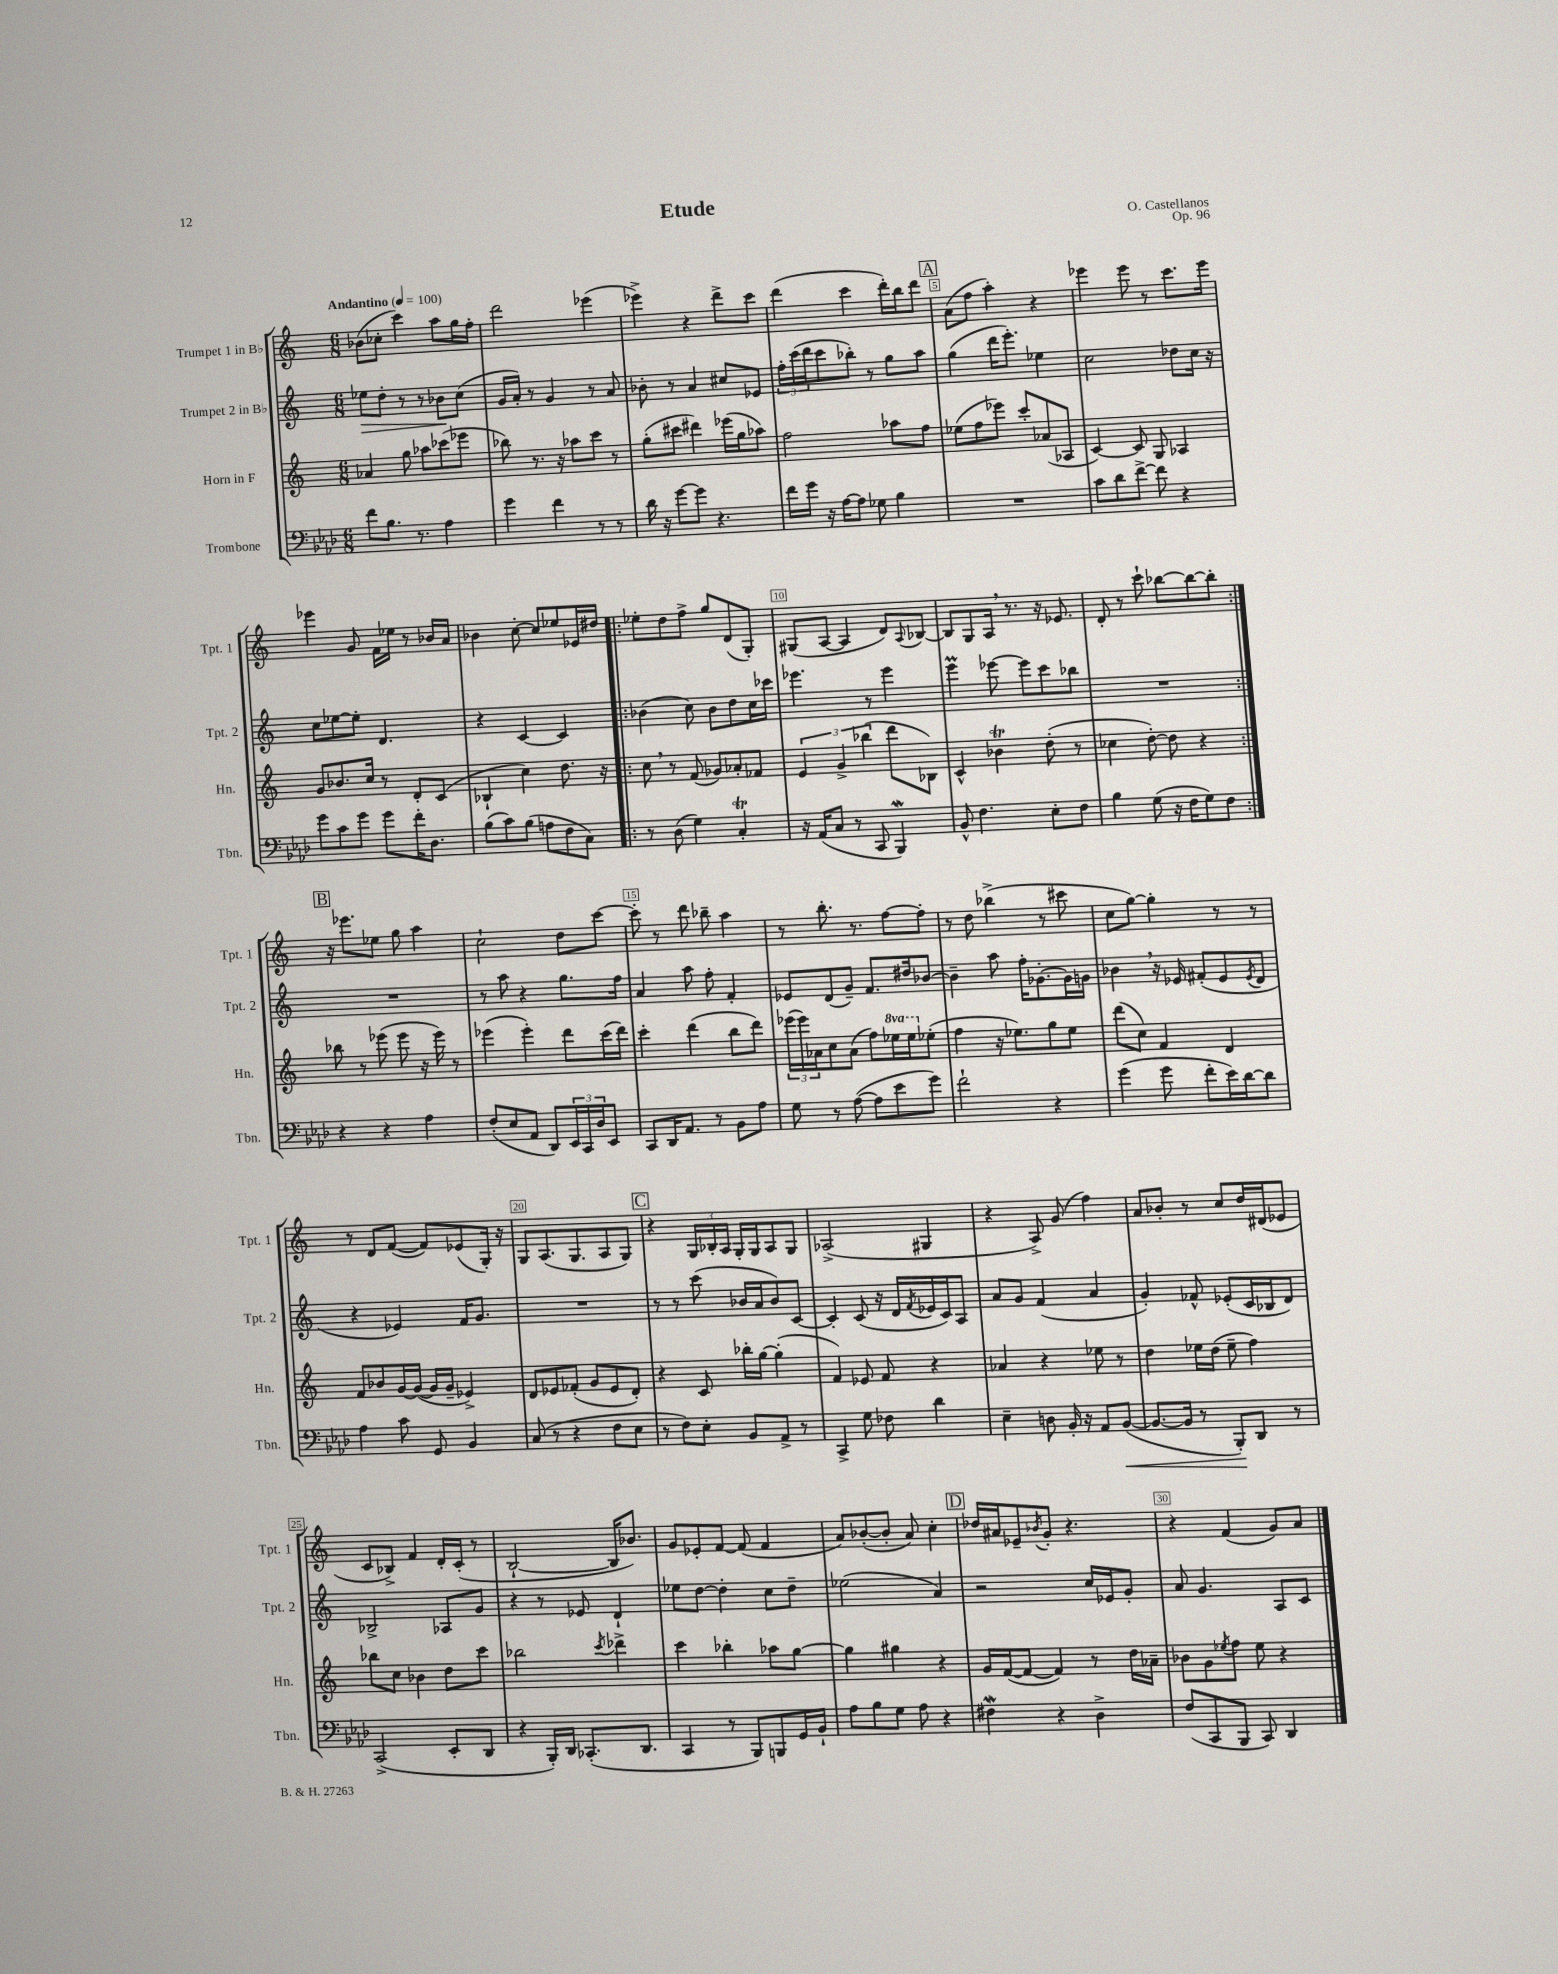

**kern	**kern	**kern	**kern
*staff4	*staff3	*staff2	*staff1
*clefF4	*clefG2	*clefG2	*clefG2
*k[b-e-a-d-]	*k[]	*k[]	*k[]
*M6/8	*M6/8	*M6/8	*M6/8
*MM100	*MM100	*MM100	*MM100
8f\L	4a-/	8ee-\L	(8b-\L
8.B-\J	.	8dd'\J	8cc-'\J
.	8gg\	8r	4ccc\)
8.r	.	.	.
.	8aa-\L	8r	.
4A-\	(8ccc-\	8b-\L	8aa\L
.	8eee-\J	(8cc\J	16gg\L
.	.	.	16ff'\JJ
=	=	=	=
4g\	8bb-\)	16g/LL	2ddd\
.	.	16a'/JJ)	.
.	8.r	8r	.
4f\	.	4g/	.
.	16r	.	.
.	8aa-\L	.	.
8r	8ccc\J	8r	(4eee-\
8r	8r	8a/	.
=	=	=	=
16d-\	(8gg'\L	8b-'\	4eee-^\)
16r	.	.	.
[8g\L	8ccc#\J	8r	.
8g\]J	4ddd#\)	4a/	4r
4.r	.	.	.
.	(16eee-\LL	8cc#/L	8ddd^\L
.	16gg\J	.	.
.	8aa-\J)	8e-/J	8ccc\J
=	=	=	=
16f\LL	2ff\	24ff'\LL	(4ddd\
.	.	(24ccc\	.
16g\JJ	.	.	.
.	.	24ddd\J	.
16r	.	8ccc\	.
[16A-\LK	.	.	.
8A-\]J	.	8bb-'\J)	4ccc\
8G-\	.	8r	.
4B-\	8aa-\L	8gg\L	16ddd'\LL)
.	.	.	16bb\J
.	8ff\J	8aa\J	8ddd\J
=	=	=	=
2.r	(8ee-\L	(4gg\	(8a\L
.	8ff\	.	8ff\J
.	8eee-\J)	16ddd\LK	4aa'\)
.	.	8.eee'\J)	.
.	8ccc'/L	.	.
.	(8a-/	4ee-\	4r
.	8A-/J	.	.
=	=	=	=
8c\L	[4c/)	2cc\	4eee-\
8d-\	.	.	.
[8f^\J	8c/]	.	8eee-\
8f\]	8G/	.	8r
4r	4A-/	8dd-\L	8.ccc\L
.	.	16cc\Jk	.
.	.	16r	16eee-\Jk
=	=	=	=
8g\L	8g/L	8cc\L	4eee-\
8c\	8.b-/	[8ee-\	.
8g\J	.	8ee-'\]J	8g/
.	16cc/Jk	.	.
8g\L	8r	4.d/	16f\LL
.	.	.	16ee-\JJ
16f'\K	8d'/L	.	8r
8.D-\J	.	.	.
.	(8c/J	.	16b-/LL
.	.	.	16a/JJ
=	=	=	=
(8B-\L	4B-`/	4r	4b-\
8c\)	.	.	.
(8B-\J	4cc\)	[4c/	[8cc'\
8A\L	.	.	8cc/]L
8F\	8.dd\	4c/]	8ee-/
8C\J)	.	.	16e-/L
.	16r	.	16dd#/JJ
=!|:	=!|:	=!|:	=!|:
8r	8cc\	(4b-\	8ee-'\L
(8D-\	8r	.	8dd\
4G\)	(8f/	8cc\)	8ff^\J
.	8g-/L)	8b-\L	8gg/L
4C'/	8a-'/	8dd\	(8d/
.	8f-/J	16cc\L	8G'/J)
.	.	16ccc-\JJ	.
=	=	=	=
16r	6e/	4.eee-\	(8G#/L
(16AA-/LK	.	.	.
8C/J	.	.	[8A/J
.	6g^/	.	.
8r	.	.	4A/]
.	(6bb-\	.	.
8CC/	.	8r	.
4BBB-/)	8ddd\L	4eee-\	8d/L)
.	.	.	8qqA/
.	8B-\J)	.	[8B-/J
=	=	=	=
8BB-^^/	4c^^/	4eee\	8B-/]L
4.F\	.	.	8G/
.	4b-\	[8eee-\	16A/Jk
.	.	.	8.r
.	.	8eee-\]L	.
8E-'\L	(8dd'\	8ccc\	16r
.	.	.	8.e-/
8F\J	8r	8bb-\J	.
=	=	=	=
4B-\	4cc-\	2.r	8d'/
.	.	.	8r
(8G\	[8dd'\)	.	8ccc`\
16r	8dd\]	.	[8bb-\L
16F\LK	.	.	.
8G\)	4r	.	8bb-\_
8F\J	.	.	8bb-'\]J
=:|!	=:|!	=:|!	=:|!
4r	8bb-\	2.r	16r
.	.	.	8.eee-\L
.	8r	.	.
4r	(8eee-\	.	8ee-\J
.	8eee-\	.	8gg\
4A-\	16r	.	4aa\
.	16eee-\)	.	.
.	8r	.	.
=	=	=	=
(8F'/L	(4eee-\	8r	2cc`\
8E-/	.	8aa\	.
8AA-/J	4eee-'\)	4r	.
8DD-/L)	.	.	.
24EE-/L	8ddd\L	8.gg\L	8dd\L
24CC/	.	.	.
24D-/J	.	.	.
8EE-/J	(16ccc\L	.	[8ccc\J
.	16ddd\JJ)	16ff\Jk	.
=	=	=	=
8CC/L	4ccc'\	4a/	8ccc'\]
16DD-/K	.	.	8r
8.AA-/J	.	.	.
.	(4ddd\	8aa\	8ddd\
8r	.	8ff'\	8bb-~\
8BB-\L	8bb\L	4f'/	4aa\
8A-\J	8ddd\J)	.	.
=	=	=	=
8G\	(24eee-\LL	8e-/L	8r
.	24eee-\)	.	.
.	24a-\J	.	.
8r	8cc\	(8d/	8.bb'\
([8A-\	(8a-\J	8g~/J)	.
.	.	.	8.r
8A-\]L	8ff\L)	8.f/L	.
8e-\	16eee-\L	.	[8ff\L
.	16eee-\J	16dd#/k	.
8g\J)	(8ee-'\J	[8b-/J	8ff'\]J
=	=	=	=
2f`\	4ff\	4b-~\]	8r
.	.	.	8dd\
.	16r	8aa\	(4bb-^\
.	8.ee-\L)	.	.
.	.	16ff'\LK	.
.	.	[8.g-'\	.
4r	8gg\	.	8r
.	8ee-\J	16g-\]L	8ccc#\
.	.	16g\JJ	.
=	=	=	=
(4g\	(8ddd\L	4b-\	8cc\L
.	8cc\J)	.	[8gg\J)
8g\	4f/	16r	4gg'\]
.	.	16e-/	.
8f'\L	.	(8f#'/L	.
16e-\L)	4d/	8e-/	8r
[16d-\J	.	.	.
.	.	8qe-/	.
8d-\]J	.	8d/J	8r
=	=	=	=
4A-\	8f/L	4r	8r
.	8b-/	.	8d/L
8c\	[16g/L	4e-/)	([8f/J
.	(16g/_JJ	.	.
8GG/	16g/]LL	.	8f/]L)
.	16g~/JJ	.	.
4BB-/	4e-^/)	16f/LK	(8e-/
.	.	8.g/J	.
.	.	.	16G'/Jk)
.	.	.	16r
=	=	=	=
(8C/	8d/L	2.r	8G/L
8r	8e-/	.	(8.A/
4r	(8f-'/J	.	.
.	.	.	8.G/
.	8g/L	.	.
8F\L	8e-/	.	8A/
8E-\J	8d'/J)	.	8G/J)
=	=	=	=
8r	4r	8r	4r
8F\L)	.	8r	.
8E-'\J	8c/	(8ccc\	24G/LL
.	.	.	24B-'/
.	.	.	24A/JJ
8BB-/L	16bb-'\LL	16b-/LL	16G'/LL
.	[16gg\JJ	16a/J	16G/J
8AA-^/J	(4gg'\]	8b-/)	8A/
8r	.	[8c/J	8G/J
=	=	=	=
4CC^/	4f/)	4c'/]	(2A-^/
8G\	8e-/	(8c/	.
8F-\	8f/	16r	.
.	.	16d/LL	.
.	.	8qf/	.
4d-\	4r	16e-/	4G#/
.	.	16c/J)	.
.	.	8A/J	.
=	=	=	=
4E-~\	4a-/	8a/L	4r
.	.	8g/J	.
8D\	4r	(4f/	8A^/)
16BB-'/	.	.	(8g/
16r	.	.	.
8AA-/L	8ee-\	4a/	4ff\)
([8BB-/J	8r	.	.
=	=	=	=
8.BB-/_L	4dd\	4g'/)	8a/L
.	.	.	8b-'/J
16BB-/]Jk	.	.	.
8r	16ee-\LL	8f-^^/	8r
.	(16dd\JJ	.	.
8BBB-'/L)	8ee-~\	(8e-'/L	8cc/L
8DD-/J	4ff\)	16c/L	16dd/L
.	.	16B-/J	(16d#/J
8r	.	8d/J)	8e-/J
=	=	=	=
(2CC^/	8bb-\L	2B-^/	8c/L
.	8cc\J	.	8B-^/J)
.	4b-\	.	4f/
8EE-'/L	8dd\L	8A-/L	16d'/LL
.	.	.	(16c'/JJ
8DD-/J	8ccc\J	8g/J	8r
=	=	=	=
4r	2bb-\	4r	[2B`/
16BBB-'/LL)	.	8r	.
16DD-/JJ	.	.	.
(8.CC-'/L	.	8e-/	.
.	8qccc/	.	.
.	4ddd-^\	4d`/	16B/]LK
8.DD-/J	.	.	8.b-/J)
=	=	=	=
4CC/	4ccc\	8ee-\L	8g/L
.	.	[8dd\J	8e-'/
8r	4bb-'\	4dd'\]	[8f/J
8BBB-/L)	.	.	(8f/]
8BBB/	8aa-\L	8cc\L	4f/
16GG/L	[8gg\J	8dd~\J	.
16BB-`/JJ	.	.	.
=	=	=	=
8A-\L	4gg\]	(2ee-\	8a/L)
8B-\	.	.	([8b-'/
8G\J	4gg#\	.	8b-'/]J
8A-\	.	.	8a/)
4r	4r	4a/)	4cc'\
=	=	=	=
4F#\	16g/LL	2r	16dd-/LL
.	([16f/J	.	16a#/J
.	8f/_J	.	8e-~/
.	.	.	8qb-/
4r	4f/])	.	8g'/J
.	.	.	4.r
4D-^\	8r	16cc/LL	.
.	.	16e-/J	.
.	16dd\LL	8g'/J	.
.	16a-~\JJ	.	.
=	=	=	=
(8F/L	8b-\L	8a/	4r
8CC/	8g\	4.g/	.
.	8qee-/	.	.
8BBB-/J	8ff\J	.	(4f/
8CC/)	8ee-\	.	.
4DD-/	4r	8A/L	8g/L)
.	.	8c/J	8a/J
==	==	==	==
*-	*-	*-	*-
